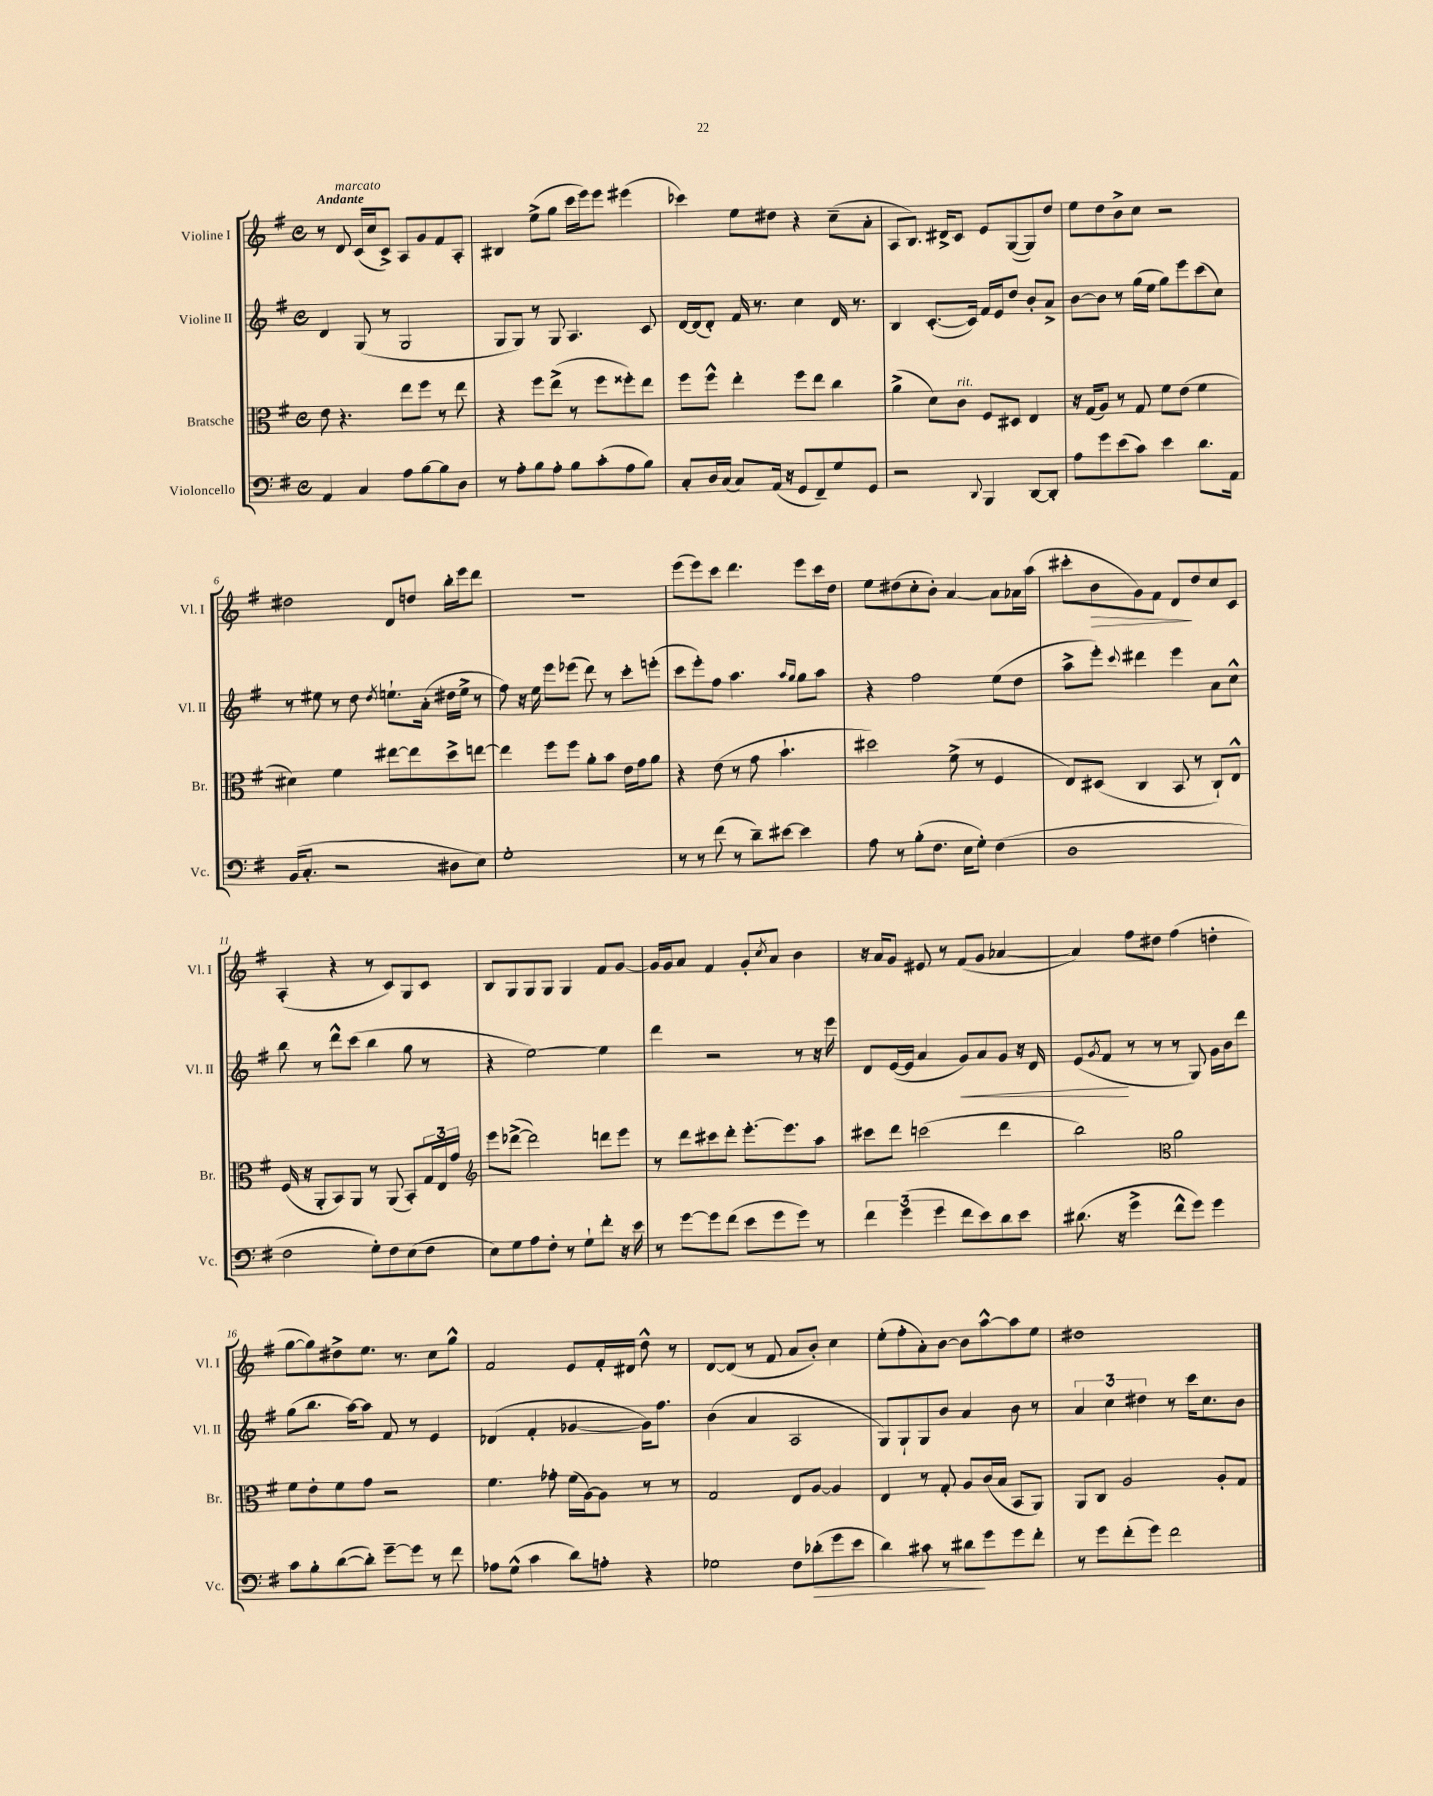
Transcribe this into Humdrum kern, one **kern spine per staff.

**kern	**kern	**kern	**kern
*staff4	*staff3	*staff2	*staff1
*clefF4	*clefC3	*clefG2	*clefG2
*k[f#]	*k[f#]	*k[f#]	*k[f#]
*M4/4	*M4/4	*M4/4	*M4/4
*met(c)	*met(c)	*met(c)	*met(c)
4AA/	8e\	4d/	8r
.	4.r	.	8d/
4C/	.	(8G/	(16c/LL
.	.	.	16cc/J
.	.	8r	8c^/J)
8A\L	8ee\L	2G/	8A/L
[8B\	8ff#\J	.	8g/
8B\]	8r	.	8f#/
8D\J	8ee\	.	8A'/J
=	=	=	=
8r	4r	8G/L	4B#/
8A'\L	.	8G/J)	.
8B\	8ff#\L	8r	(8ee^\L
8A'\J	(8ee^\J	8G/	8gg\J
8B\L	8r	4.A/	16ccc\LL
.	.	.	16eee\J)
(8c'\	8ff#\L	.	8eee\J
8A\	8ff##'\)	.	(4eee#\
8B\J)	8ee\J	8c/	.
=	=	=	=
8C'/L	8ff#\L	[16d/LL	4ccc-\)
.	.	(16d/]J	.
16D/L	8ff#^^\J	8d'/J)	.
(16C/JJ	.	.	.
8C/L)	4ee'\	16f#/	8ee\L
.	.	8.r	.
(16AA/Jk	.	.	8dd#\J
16r	.	.	.
8GG/L	8ff#\L	4cc\	4r
8FF#~/)	8ee\J	.	.
8G/	4cc\	16d/	(8cc~\L
.	.	8.r	.
8GG/J	.	.	8a'\J
=	=	=	=
2r	(4a^\	4B/	8A/L
.	.	.	8.B/J)
.	8d\L)	([8.c'/L	.
.	.	.	16d#^/LK
.	8c\J	.	8c/J
.	.	16c/]Jk)	.
8qqDD/	.	.	.
4BBB/	8F#/L	16f#/LL	8e/L
.	.	16e/J	.
.	8D#/J	8dd/J	([8G/
[8DD/L	4E/	8b'/L	8G/])
8DD'/]J	.	8a^/J	8dd/J
=	=	=	=
8A\L	16r	[8b\L	8ee\L
.	(16G/LK	.	.
8g\	8A/J)	8b\]J	8dd\
(8e\	8r	8r	8b^\
8c\J)	8G/	(16gg\LL	8cc\J
.	.	16ee\JJ	.
4e\	8f#\L	8gg\L)	2r
.	(8e\J	8eee\	.
8.d\L	4f#\	(8ccc\	.
.	.	8cc\J)	.
16AA\Jk	.	.	.
=	=	=	=
(16BB/LK	4d#\)	8r	2dd#\
8.C'/J	.	.	.
.	.	8ee#\	.
2r	4f#\	8r	.
.	.	8dd\	.
.	.	8qdd/	.
.	[8ee#\L	8.ee`\L	8d/L
.	8ee#\]	.	8dd/J
.	.	(16a'\Jk	.
8D#\L	8dd^\	16dd#\LL	16bb'\LL
.	.	16ee^\JJ	16eee\J
8E\J)	[8ee\J	8r	8ddd\J
=	=	=	=
1G'	4ee\]	8ff#\)	1r
.	.	16r	.
.	.	16ee\	.
.	8ff#\L	8eee\L	.
.	8ff#\J	(8eee-\J	.
.	8a'\L	8ddd\)	.
.	8b\J	8r	.
.	16e\LL	8ccc'\L	.
.	16g\J	.	.
.	8a\J	(8eee'\J	.
=	=	=	=
8r	4r	8ccc\L	(8eee\L
8r	.	8eee'\)	8eee\)
(8f#\	(8e\	8ff#\J	8ccc\J
8r	8r	4.aa\	4.ddd\
8d~\L)	8g\	.	.
[8e#\J	4.b`\	.	.
.	.	16qqaa/LL	.
.	.	16qqgg/JJ	.
4e#\]	.	8gg\L	8eee\L
.	.	8aa\J	16ccc\L
.	.	.	16dd\JJ
=	=	=	=
8A\	2dd#\)	4r	8ee\L
8r	.	.	(8dd#\
(8B'\L	.	2ff#\	8cc'\
8.F#\J	.	.	8b'\J)
.	(8f#^\	.	[4a/
16E\LK	.	.	.
8G'\J)	8r	.	.
(4F#\	4F#/	(8ee\L	8a\]L
.	.	8dd\J	16a-\L
.	.	.	(16aa\JJ
=	=	=	=
1D	8E/L)	8aa^\L	8ccc#'\L
.	(8D#/J	8eee'\J)	8b\
.	.	8qqccc/	.
.	4C/	4ddd#\	8g\)
.	.	.	8f#\J
.	8BB/	4eee\	8d/L
.	8r	.	8dd/
.	8C`/L)	8a\L	8cc/
.	8E^^/J	8cc^^\J	8c/J
=	=	=	=
2F#\	(16F#/	8bb\	(4A'/
.	16r	.	.
.	8AA'/L	8r	.
.	8BB/)	8ddd^^\L	4r
.	8AA/J	(8ccc\J	.
8G'\L)	8r	4bb\	8r
8F#\	(8AA/	.	8c/L)
(8E\	8BB'/L)	8gg\	8G/
8F#\J	24G/L	8r	8c/J
.	24E/	.	.
.	24g/JJ	.	.
=	=	=	=
*	*clefG2	*	*
8E\L)	8eee\L	4r	8B/L
8G\	([8ddd-^\J	.	8G/
8A\	2ddd-\])	[2ee\)	8G/
8F#'\J	.	.	8G/J
8r	.	.	4G/
8G`\L	.	.	.
8f#'\J	8ddd\L	4ee\]	8f#/L
16r	8eee\J	.	[8g/J
16e\	.	.	.
=	=	=	=
8r	8r	4ddd\	16g/]LL
.	.	.	16g/J
[8g\L	8ddd\L	.	8a/J
8g\]	8ccc#\	2r	4f#/
(8f#\J	8ddd'\J	.	.
8e\L	[8.eee'\L	.	8g'/L
.	.	.	8qcc/
8g\	.	.	8a/J
.	8.eee\]	.	.
8g\J)	.	8r	4b\
8r	8aa\J	16r	.
.	.	16eee\	.
=	=	=	=
6f#\	8ccc#\L	8d/L	16r
.	.	.	16a/LK
.	8ddd\J	([16e/L	8g/J
(6g\	.	.	.
.	.	16e/]JJ	.
.	(2ccc\	4a/	8e#/
6g\	.	.	.
.	.	.	8r
8f#\L	.	8g/L)	(8f#/L
8e\)	.	8a/	8g/J
8d\	4ddd\	8g/J	[4a-/
8e\J	.	16r	.
.	.	16d/	.
=	=	=	=
(8.d#\	2bb\)	(8e/L	4a-/])
.	.	8qg/	.
.	.	8f#/J	.
16r	.	.	.
4g^\	.	8r	8ff#\L
.	.	8r	8dd#\J
*	*clefC3	*	*
8f#^^\L	2a\	8r	(4ff#\
8g\J)	.	8G/)	.
4g\	.	16g\LL	4dd'\
.	.	16b\J	.
.	.	8ddd\J	.
=	=	=	=
8c\L	8f#\L	(8gg\L	[8gg\L
8B'\	8e'\	8.bb\J	8gg\])
([8d\	8f#\	.	8dd#^\
.	.	[16aa\LK)	.
8d'\]J)	8g\J	8aa\]J	8.ee\J
[8g~\L	2r	8f#/	.
.	.	.	8.r
8g\]J	.	8r	.
8r	.	4e/	8cc\L
8f#\	.	.	8gg^^\J
=	=	=	=
8A-\L	4.f#\	(4d-/	2f#/
(8G^^\J	.	.	.
4c\	.	4f#'/	.
.	8g-'\	.	.
8d\L)	(16f#\LL	[4g-/	8e/L
.	[16A\J)	.	.
8A'\J	8A\]J	.	16f#'/L
.	.	.	16d#/JJ
4r	8r	16g-\]LK)	8dd^^\
.	.	8.ff#\J	.
.	8r	.	8r
=	=	=	=
2G-\	2G/	(4b\	[8d/L
.	.	.	(8d/]J
.	.	4a/	8r
.	.	.	8f#/
8F#\L	8E/L	2A/	8a/L
(8d-'\	[8A/J	.	8b'/J)
8g\	4A/]	.	4cc\
8e\J	.	.	.
=	=	=	=
4d\)	4E/	8G/L)	(8ee'\L
.	.	8G`/	8ff#'\
8c#\	8r	8G/	8a'\)
8r	8G'/	8b/J	[8b\J
8d#\L	8A/L	4a/	8b\]L
8g\	(16c/L	.	[8aa^^\
.	16B/JJ	.	.
8g\	8BB/L	8b\	8aa\]
8f#'\J	8AA/J)	8r	8ee\J
=	=	=	=
8r	8AA/L	6a/	1dd#
8g\L	8C/J	.	.
.	.	6cc\	.
(8f#'\	2A/	.	.
.	.	6dd#\	.
8g\J)	.	.	.
2f#\	.	8r	.
.	.	16ccc\LK	.
.	.	8.cc\	.
.	8A'/L	.	.
.	8G/J	8b\J	.
==	==	==	==
*-	*-	*-	*-
